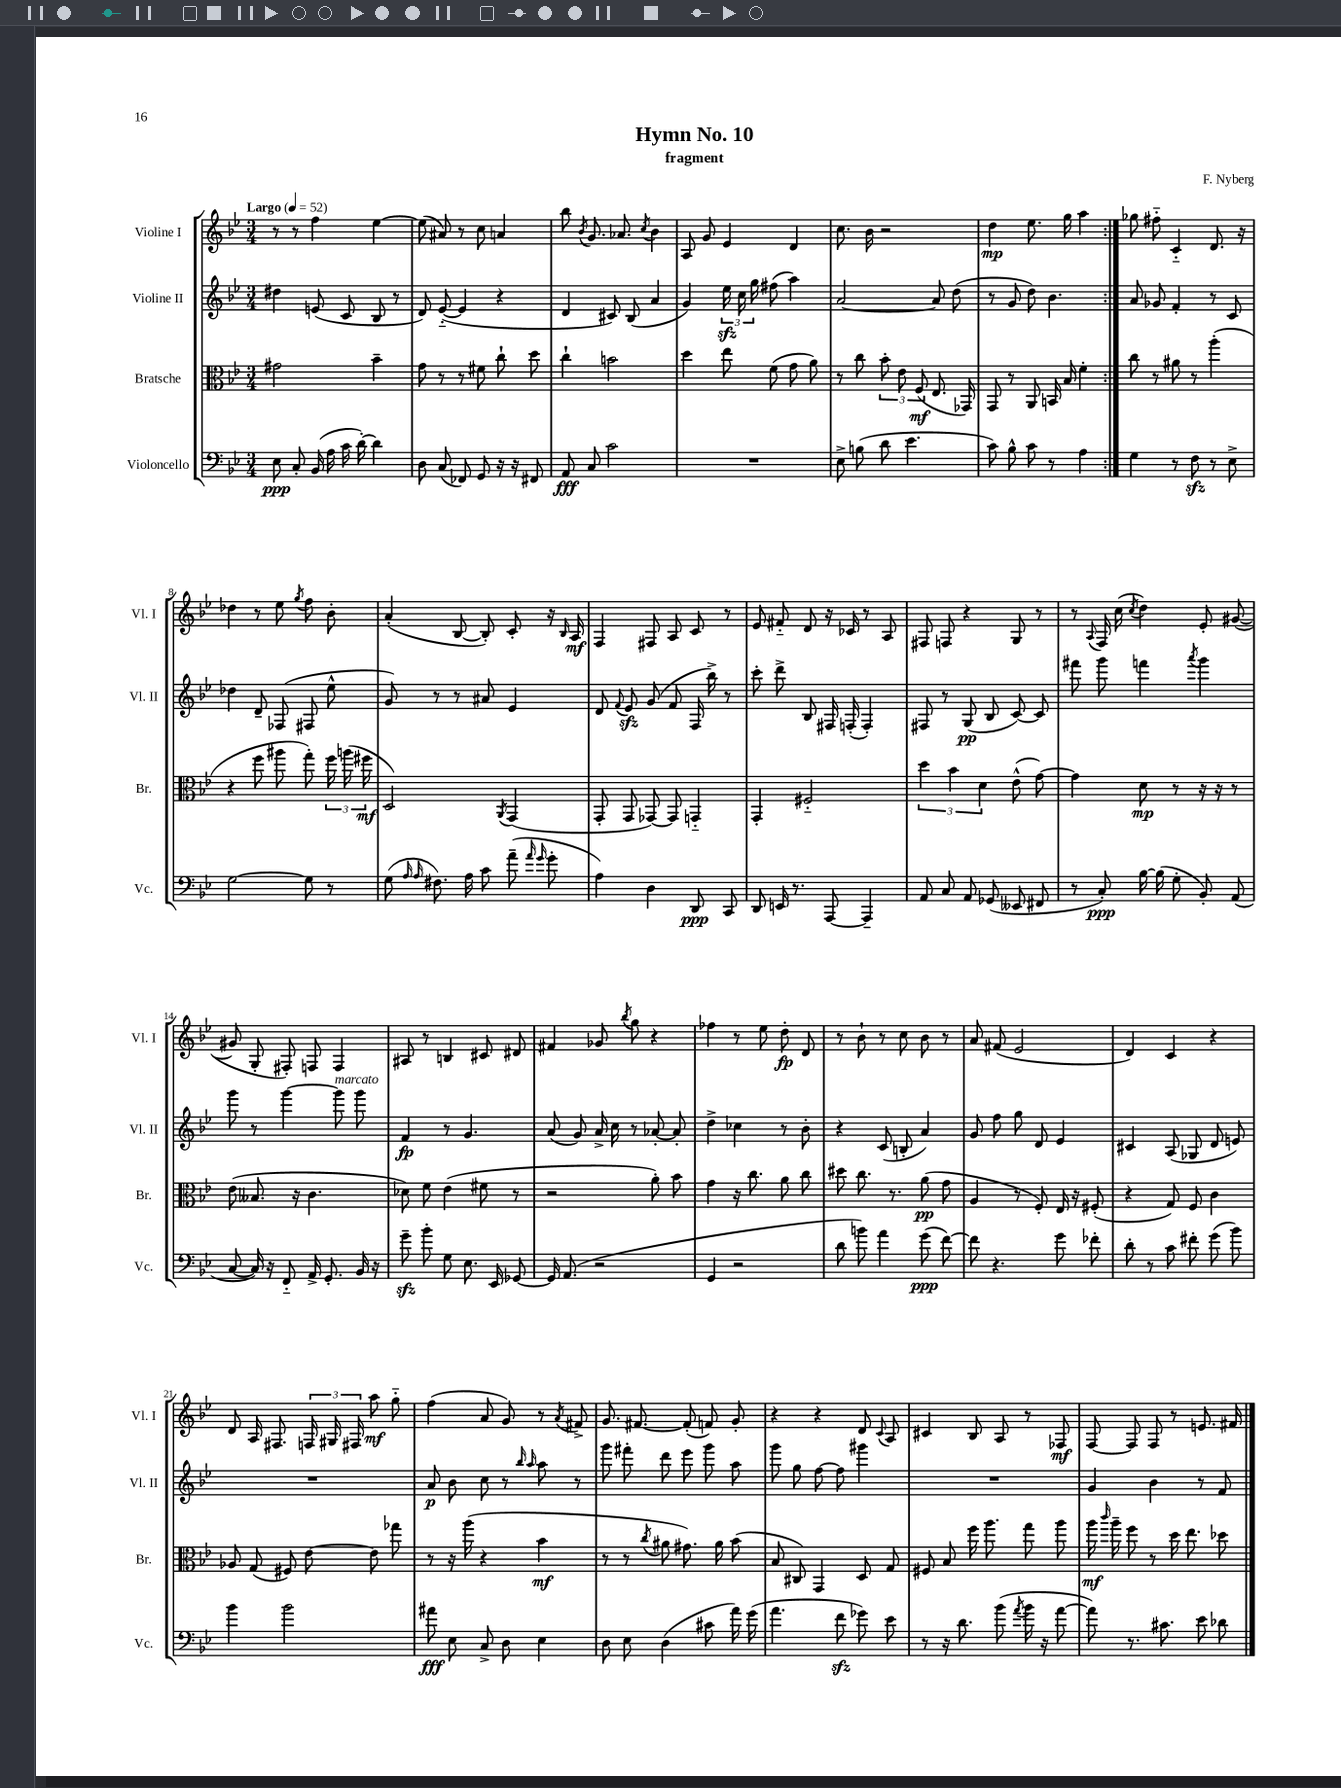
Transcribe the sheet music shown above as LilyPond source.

\header { title = "Hymn No. 10" composer = "F. Nyberg" subtitle = "fragment" }
<<
\new StaffGroup <<
\new Staff = "s0" \with { instrumentName = "Violine I" shortInstrumentName = "Vl. I" } {
    \clef treble \key bes \major \numericTimeSignature \time 3/4 \tempo "Largo" 4 = 52
    \autoBeamOff \repeat volta 2 { r8 r8 f''4 ees''4~ |
    ees''8( ais'8) r8 c''8 a'4 |
    bes''8 \acciaccatura { bes'8 } g'8. aes'8. \acciaccatura { c''8 } bes'4 |
    a8 g'8 ees'4 d'4 |
    c''8. bes'16 r2 |
    d''4\mp ees''8. g''16 a''4 | }
    ges''8 fis''8-_ c'4-_ d'8. r16 |
    des''4 r8 ees''8 \acciaccatura { g''8 } f''8 bes'8-. |
    a'4-.( bes8~ bes8-.) c'8-. r16 \grace { bes16 } a16\mf |
    f4 fis8 a8 c'8 r8 |
    ees'8 fis'8-_ d'8 r16 ces'16 r8 a8 |
    fis8 f8 r4 g8 r8 |
    r8 \appoggiatura { a8 } f16 c''16( \acciaccatura { c''8 } d''4) ees'8-. gis'8~( |
    gis'8 g8-. fis8-.) f8 f4 |
    ais8 r8 b4 cis'8 dis'8 |
    fis'4 ges'8 \acciaccatura { bes''8 } g''8 r4 |
    fes''4 r8 ees''8 d''8-.\fp d'8 |
    r8 bes'8-! r8 c''8 bes'8 r8 |
    a'8 fis'8( ees'2 |
    d'4) c'4 r4 |
    d'8 a16 fis8. \tuplet 3/2 { f16 gis16 fis16 } a''8\mf g''8-_ |
    f''4( a'8 g'8) r8 \acciaccatura { a'8 } fis'8-> |
    g'8. fis'8.~ fis'8-.( f'8) g'8-. |
    r4 r4 d'8 \appoggiatura { c'8 } a8 |
    cis'4 bes8 a8 r8 fes8\mf |
    f8~ f8 f8 r8 e'8. fis'16 \bar "|." |
}
\new Staff = "s1" \with { instrumentName = "Violine II" shortInstrumentName = "Vl. II" } {
    \clef treble \key bes \major \numericTimeSignature \time 3/4
    \autoBeamOff \repeat volta 2 { dis''4 e'8( c'8 bes8 r8 |
    d'8) ees'8~-_( ees'4 r4 |
    d'4 cis'8) bes8( a'4 |
    g'4) \tuplet 3/2 { ees''16\sfz c''16 g''16 } fis''8( a''4) |
    a'2~ a'8 d''8( |
    r8 g'8 d''8) bes'4. | }
    a'8 ges'8 f'4-. r8 c'8 |
    des''4 d'8-- fes8( fis8 ees''8-^ |
    g'8) r8 r8 ais'8 ees'4 |
    d'8 \appoggiatura { f'8 } ees'8\sfz g'8( f'8 f16 bes''16->) r8 |
    c'''8-. d'''8-> bes8 fis16 f16-.( f4-.) |
    fis8 r8 g8\pp( bes8 c'8~) c'8 |
    fis'''8 g'''8 f'''4 \acciaccatura { a'''8 } g'''4 |
    g'''8 r8 g'''4~ g'''8^\markup { \italic "marcato" } g'''8 |
    f'4\fp r8 g'4. |
    a'8( g'8) a'16-> c''16 r8 aes'8~-. aes'8-. |
    d''4-> ces''4 r8 bes'8-. |
    r4 c'8( b8-. a'4) |
    g'8 f''8 g''8 d'8 ees'4 |
    cis'4 a8( ges8 d'8 e'8) |
    R2. |
    a'8\p bes'8 c''8 r8 \grace { bes''16 a''16 } a''8 r8 |
    g'''8 fis'''8-. d'''8 ees'''8 g'''8 a''8 |
    g'''8 g''8 f''8~ f''8 gis'''4 |
    R2. |
    g'4 bes'4 r8 f'8 \bar "|." |
}
\new Staff = "s2" \with { instrumentName = "Bratsche" shortInstrumentName = "Br." } {
    \clef alto \key bes \major \numericTimeSignature \time 3/4
    \autoBeamOff \repeat volta 2 { gis'2 bes'4-- |
    g'8 r8 r8 fis'8 c''8-! d''8 |
    c''4-! b'2 |
    d''4 ees''8 f'8( g'8 a'8) |
    r8 c''8 \tuplet 3/2 { bes'8-. ees'8 f8\mf( } ees8. ges,16) |
    g,8 r8 a,8 b,16 bes16 f'4-. | }
    c''8 r8 ais'8 r8 a''4-.( |
    r4 f''8 ais''8 g''8-.) \tuplet 3/2 { f''16 a''16( fis''16\mf } |
    d2) \acciaccatura { a,8 } g,4( |
    g,8-. g,8 ges,8~) ges,8 g,4-_ |
    g,4-. fis2-_ |
    \tuplet 3/2 { d''4 bes'4 d'4 } ees'8-^( g'8~) |
    g'4 d'8\mp r8 r16 r16 r8 |
    ees'8( beses8. r16 c'4. |
    des'8) f'8 ees'4( fis'8 r8 |
    r2 a'8-.) bes'8 |
    g'4 r16 c''8. a'8 c''8 |
    dis''8 c''8. r8. a'8\pp( g'8 |
    a4 r8 f8-.) ees16 r16 fis8-.( |
    r4 g8) f8 c'4 |
    aes8 g8( fis8) ees'8~ ees'8 ges''8 |
    r8 r16 a''16( r4 bes'4\mf |
    r8 r8 \acciaccatura { c''8 } ais'8 gis'8.) ais'16 bes'8( |
    bes8 cis8) g,4 d8 g8 |
    fis8 bes8 f''16 a''8. g''8 a''8 |
    a''16\mf \grace { c'''16 } a''16-- f''8 r8 d''16 ees''8. des''8 \bar "|." |
}
\new Staff = "s3" \with { instrumentName = "Violoncello" shortInstrumentName = "Vc." } {
    \clef bass \key bes \major \numericTimeSignature \time 3/4
    \autoBeamOff \repeat volta 2 { ees8\ppp c8-. bes,16( a16 c'16 d'16~-.) d'4 |
    d8 c8( fes,8) g,8 r16 r16 fis,8 |
    a,8\fff c8 c'2 |
    R2. |
    ees8-> b8( d'8 ees'4. |
    c'8) bes8-^ c'8 r8 a4 | }
    g4 r8 f8\sfz r8 ees8-> |
    g2~ g8 r8 |
    g8( \grace { a16 a16 } fis8.) a16 c'8 a'8--( \grace { a'16 g'16 } g'8-. |
    a4) d4 d,8\ppp c,8 |
    d,8 e,16 r8. a,,8~ a,,4-- |
    a,8 c8 a,8 ges,8( eeses,8 fis,8 |
    r8 c8-.\ppp) bes16~ bes16( g8-. bes,8-.) a,8( |
    c8~ c16) r16 f,8-_ a,16-> g,8.-. bes,16 r16 |
    g'8--\sfz bes'8-. g8 ees8. ees,16 ges,8~ |
    ges,16 a,8.( r2 |
    g,4 r2 |
    d'8 b'8) a'4 g'8\ppp( f'8~) |
    f'8 r4. g'8 fes'8-. |
    d'8-. r8 c'8 fis'8-. g'8( bes'8) |
    bes'4 bes'2 |
    ais'8\fff ees8 c8-> d8 ees4 |
    d8 ees8 d4( cis'8 a'16) g'16( |
    a'4. f'8\sfz ges'8) ees'8 |
    r8 r16 d'8. bes'8( \acciaccatura { a'8 } bes'16 r16 a'8~ |
    a'8) r8. cis'8. ees'8 des'8 \bar "|." |
}
>>
>>
